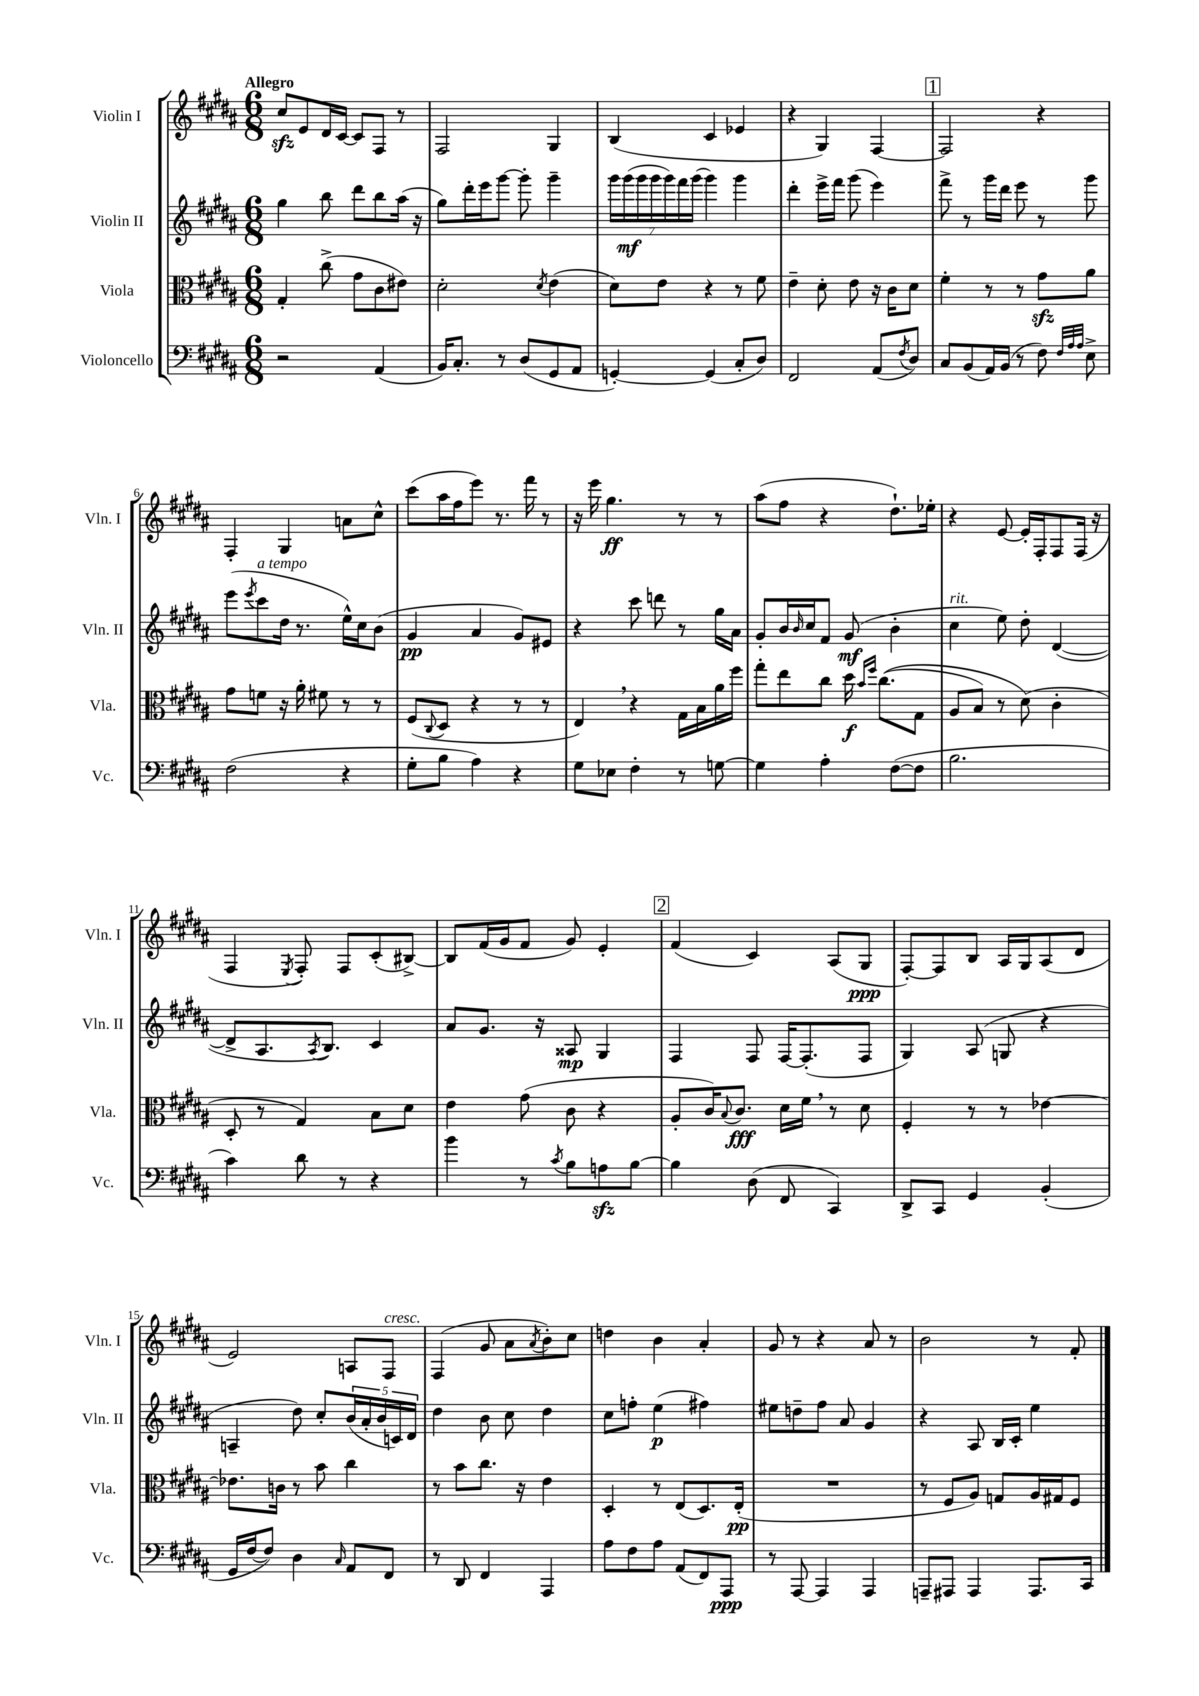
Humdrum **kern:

**kern	**dynam	**kern	**dynam	**kern	**dynam	**kern	**dynam
*part4	*part4	*part3	*part3	*part2	*part2	*part1	*part1
*staff4	*staff4	*staff3	*staff3	*staff2	*staff2	*staff1	*staff1
*I"Violoncello	*	*I"Viola	*	*I"Violin II	*	*I"Violin I	*
*I'Vc.	*	*I'Vla.	*	*I'Vln. II	*	*I'Vln. I	*
*clefF4	*	*clefC3	*	*clefG2	*	*clefG2	*
*k[f#c#g#d#a#]	*	*k[f#c#g#d#a#]	*	*k[f#c#g#d#a#]	*	*k[f#c#g#d#a#]	*
*M6/8	*	*M6/8	*	*M6/8	*	*M6/8	*
=1	=1	=1	=1	=1	=1	=1	=1
!	!	!	!	!	!	!LO:TX:a:B:t=Allegro	!
2r	.	4G#'/	.	4gg#\	.	8cc#zz/L	.
.	.	.	.	.	.	8e/	.
.	.	(8cc#^\	.	8bb\	.	16d#/L	.
.	.	.	.	.	.	[16c#/JJ	.
.	.	8g#\L	.	8ddd#\L	.	8c#/L]	.
(4AA#/	.	8c#\	.	8bb\	.	8F#/J	.
.	.	8e#X\J)	.	(16aa#\Jk	.	8r	.
.	.	.	.	16r	.	.	.
=2	=2	=2	=2	=2	=2	=2	=2
16BB/KL)	.	2d#'\	.	8gg#\L)	.	2F#/	.
8.C#'/J	.	.	.	.	.	.	.
.	.	.	.	16ddd#'\L	.	.	.
.	.	.	.	16eee\J	.	.	.
8r	.	.	.	[8ggg#\J	.	.	.
(8D#/L	.	.	.	8ggg#'\]	.	.	.
.	.	8qd#/	.	.	.	.	.
8GG#/	.	(4e\	.	4ggg#~\	.	4G#/	.
8AA#/J	.	.	.	.	.	.	.
=3	=3	=3	=3	=3	=3	=3	=3
[4GGn'/)	.	8d#\L)	.	28ggg#\LL	.	(4B/	.
.	.	.	.	(28ggg#\	mf	.	.
.	.	.	.	28ggg#\	.	.	.
.	.	.	.	28ggg#\	.	.	.
.	.	8e\J	.	.	.	.	.
.	.	.	.	28ggg#\)	.	.	.
.	.	.	.	28fff#\	.	.	.
.	.	.	.	(28ggg#\JJ	.	.	.
(4GG/]	.	4r	.	4ggg#\)	.	4c#/	.
8C#'/L	.	8r	.	4ggg#\	.	4e-X/	.
8D#/J)	.	8f#\	.	.	.	.	.
=4	=4	=4	=4	=4	=4	=4	=4
2FF#/	.	4e~\	.	4ddd#'\	.	4r	.
.	.	8d#'\	.	16eee^\LL	.	4G#/)	.
.	.	.	.	16fff#\JJ	.	.	.
.	.	8e\	.	(8ggg#\	.	.	.
(8AA#/L	.	16r	.	4eee\)	.	[4F#/	.
.	.	16c#\KL	.	.	.	.	.
8qF#/	.	.	.	.	.	.	.
8D#/J)	.	8d#\J	.	.	.	.	.
!!LO:REH:place=s1:t=1
=5	=5	=5	=5	=5	=5	=5	=5
8C#/L	.	4f#'\	.	8fff#^\	.	2F#/]	.
(8BB/	.	.	.	8r	.	.	.
16AA#/L)	.	8r	.	16ggg#\LL	.	.	.
(16BB/JJ	.	.	.	16ddd#\JJ	.	.	.
8r	.	8r	.	8eee\	.	.	.
8F#\)	.	8g#zz\L	.	8r	.	4r	.
32qqF#/LLL	.	.	.	.	.	.	.
32qqA#/	.	.	.	.	.	.	.
32qqA#/JJJ	.	.	.	.	.	.	.
8E^\	.	8a#\J	.	8ggg#\	.	.	.
!!LO:LB:g=z
=6	=6	=6	=6	=6	=6	=6	=6
(2F#\	.	8g#\L	.	(8eee\L	.	4F#'/	.
.	.	.	.	8qeee/	.	.	.
!	!	!	!	!LO:TX:a:i:t=a tempo	!	!	!
.	.	8fn\J	.	8ccc#\	.	.	.
.	.	16r	.	16dd#\Jk	.	4G#/	.
.	.	16a#'\	.	8.r	.	.	.
.	.	8f#X\	.	.	.	.	.
4r	.	8r	.	16ee^^\LL)	.	8an\L	.
.	.	.	.	16cc#\J	.	.	.
.	.	8r	.	(8b\J	.	8cc#^^\J	.
=7	=7	=7	=7	=7	=7	=7	=7
8G#'\L	.	(8F#/L	.	4g#/	pp	(8ccc#\L	.
.	.	8qqC#/	.	.	.	.	.
8B\J	.	8D#/J	.	.	.	16aa#\L	.
.	.	.	.	.	.	16ff#\J	.
4A#\)	.	4r	.	4a#/	.	8eee\J)	.
.	.	.	.	.	.	8.r	.
4r	.	8r	.	8g#/L)	.	.	.
.	.	.	.	.	.	16fff#\	.
.	.	8r	.	8e#X/J	.	8r	.
=8	=8	=8	=8	=8	=8	=8	=8
8G#\L	.	4E,/)	.	4r	.	16r	.
.	.	.	.	.	.	16eee\	.
8E-X\J	.	.	.	.	.	4.gg#\	ff
4F#'\	.	4r	.	8ccc#\	.	.	.
.	.	.	.	8dddn\	.	.	.
8r	.	16G#\LL	.	8r	.	8r	.
.	.	16B\	.	.	.	.	.
[8Gn\	.	16a#\	.	16gg#\LL	.	8r	.
.	.	16ff#\JJ	.	16a#\JJ	.	.	.
=9	=9	=9	=9	=9	=9	=9	=9
4G\]	.	8gg#'\L	.	8g#'/L	.	(8aa#\L	.
.	.	8ee\	.	16b/L	.	8ff#\J	.
.	.	.	.	16qqb/	.	.	.
.	.	.	.	16cc#/J	.	.	.
4A#'\	.	8cc#\J	.	8f#/J	.	4r	.
.	.	16dd#\	f	(8g#/	mf	.	.
.	.	16qqb/LL	.	.	.	.	.
.	.	16qqff#/JJ	.	.	.	.	.
.	.	((8.cc#\L	.	.	.	.	.
([8F#\L	.	.	.	4b'\	.	8.dd#`\L)	.
8F#\J]	.	8G#\J	.	.	.	.	.
.	.	.	.	.	.	16ee-X'\Jk	.
=10	=10	=10	=10	=10	=10	=10	=10
!	!	!	!	!LO:TX:a:i:t=rit.	!	!	!
2.B\	.	8A#/L	.	4cc#\	.	4r	.
.	.	8B/J)	.	.	.	.	.
.	.	8r	.	8ee\)	.	[8e/	.
.	.	(8d#\)	.	8dd#'\	.	16e'/LL]	.
.	.	.	.	.	.	16F#'/J	.
.	.	4c#'\	.	([4d#/	.	8F#/	.
.	.	.	.	.	.	(16F#/Jk	.
.	.	.	.	.	.	16r	.
!!LO:LB:g=z
=11	=11	=11	=11	=11	=11	=11	=11
4c#\)	.	8D#'/	.	8d#^/L]	.	4F#/	.
.	.	8r	.	8.A#/	.	.	.
.	.	.	.	.	.	8qE/	.
8d#\	.	4G#/)	.	.	.	8F#'/)	.
.	.	.	.	8qA#/	.	.	.
.	.	.	.	8.B/J)	.	.	.
8r	.	.	.	.	.	8F#/L	.
4r	.	8B\L	.	4c#/	.	(8c#'/	.
.	.	8d#\J	.	.	.	[8B#X^/J)	.
=12	=12	=12	=12	=12	=12	=12	=12
4b\	.	4e\	.	8a#/L	.	8B#/L]	.
.	.	.	.	8.g#/J	.	(16f#/L	.
.	.	.	.	.	.	16g#/J	.
8r	.	(8g#\	.	.	.	8f#/J	.
.	.	.	.	16r	.	.	.
8qc#/	.	.	.	.	.	.	.
8B\L	.	8c#\	.	8A##X/	mp	8g#/)	.
8Anzz\	.	4r	.	4G#/	.	4e'/	.
[8B\J	.	.	.	.	.	.	.
!!LO:REH:place=s1:t=2
=13	=13	=13	=13	=13	=13	=13	=13
4B\]	.	8A#'/L	.	4F#/	.	(4f#/	.
.	.	16c#/K)	.	.	.	.	.
.	.	8qqB/	.	.	.	.	.
.	.	8.c#/J	fff	.	.	.	.
(8D#\	.	.	.	8F#/	.	4c#/)	.
8FF#/	.	16d#\LL	.	[16F#/KL	.	.	.
.	.	16f#,\JJ	.	(8.F#'/]	.	.	.
4CC#/)	.	8r	.	.	.	(8A#/L	.
.	.	8d#\	.	8F#/J	.	8G#/J	ppp
=14	=14	=14	=14	=14	=14	=14	=14
8DD#^/L	.	4F#'/	.	4G#/)	.	[8F#'/L)	.
8CC#/J	.	.	.	.	.	8F#/]	.
4GG#/	.	8r	.	(8A#/	.	8B/J	.
.	.	8r	.	8Gn/	.	16A#/LL	.
.	.	.	.	.	.	16G#/J	.
(4BB'/	.	[4e-X\	.	4r	.	(8A#/	.
.	.	.	.	.	.	8d#/J	.
!!LO:LB:g=z
=15	=15	=15	=15	=15	=15	=15	=15
16GG#/LL	.	8.e-X\L]	.	4An~/	.	2e/)	.
[16F#/J	.	.	.	.	.	.	.
8F#/J])	.	.	.	.	.	.	.
.	.	16cn\Jk	.	.	.	.	.
4D#\	.	8r	.	8dd#\)	.	.	.
.	.	8b\	.	8cc#'/L	.	.	.
16qqC#/	.	.	.	.	.	.	.
8AA#/L	.	4cc#\	.	(20b/L	.	8An/L	.
.	.	.	.	20a#'/	.	.	.
.	.	.	.	20b/	.	.	.
!	!	!	!	!	!	!LO:TX:a:i:t=cresc.	!
8FF#/J	.	.	.	.	.	8F#/J	.
.	.	.	.	20cn/)	.	.	.
.	.	.	.	20d#/JJ	.	.	.
=16	=16	=16	=16	=16	=16	=16	=16
8r	.	8r	.	4dd#\	.	(4F#/	.
8DD#/	.	8b\L	.	.	.	.	.
4FF#/	.	8.cc#\J	.	8b\	.	8g#/	.
.	.	.	.	8cc#\	.	8a#\L	.
.	.	16r	.	.	.	.	.
.	.	.	.	.	.	8qa#/	.
4AAA#/	.	4e\	.	4dd#\	.	8b'\)	.
.	.	.	.	.	.	8cc#\J	.
=17	=17	=17	=17	=17	=17	=17	=17
8A#\L	.	4D#'/	.	8cc#\L	.	4ddn\	.
8F#\	.	.	.	8ffn'\J	.	.	.
8A#\J	.	8r	.	(4ee\	p	4b\	.
(8AA#/L	.	(8E/L	.	.	.	.	.
8FF#/)	.	8.D#/)	.	4ff#X\)	.	4a#'/	.
8AAA#/J	ppp	.	.	.	.	.	.
.	.	(16E'/Jk	pp	.	.	.	.
=18	=18	=18	=18	=18	=18	=18	=18
8r	.	2.r	.	8ee#X\L	.	8g#/	.
[8AAA#/	.	.	.	8ddn~\	.	8r	.
4AAA#/]	.	.	.	8ff#\J	.	4r	.
.	.	.	.	8a#/	.	.	.
4AAA#/	.	.	.	4g#/	.	8a#/	.
.	.	.	.	.	.	8r	.
=19	=19	=19	=19	=19	=19	=19	=19
8AAAn~/L	.	8r	.	4r	.	2b\	.
8AAA#X/J	.	8F#/L	.	.	.	.	.
4AAA#/	.	8A#/J)	.	8A#/	.	.	.
.	.	8Gn/L	.	16B/LL	.	.	.
.	.	.	.	16c#'/JJ	.	.	.
8.AAA#/L	.	16A#/L	.	4ee\	.	8r	.
.	.	16G#X/J	.	.	.	.	.
.	.	8F#/J	.	.	.	8f#'/	.
16CC#/Jk	.	.	.	.	.	.	.
==	==	==	==	==	==	==	==
*-	*-	*-	*-	*-	*-	*-	*-
